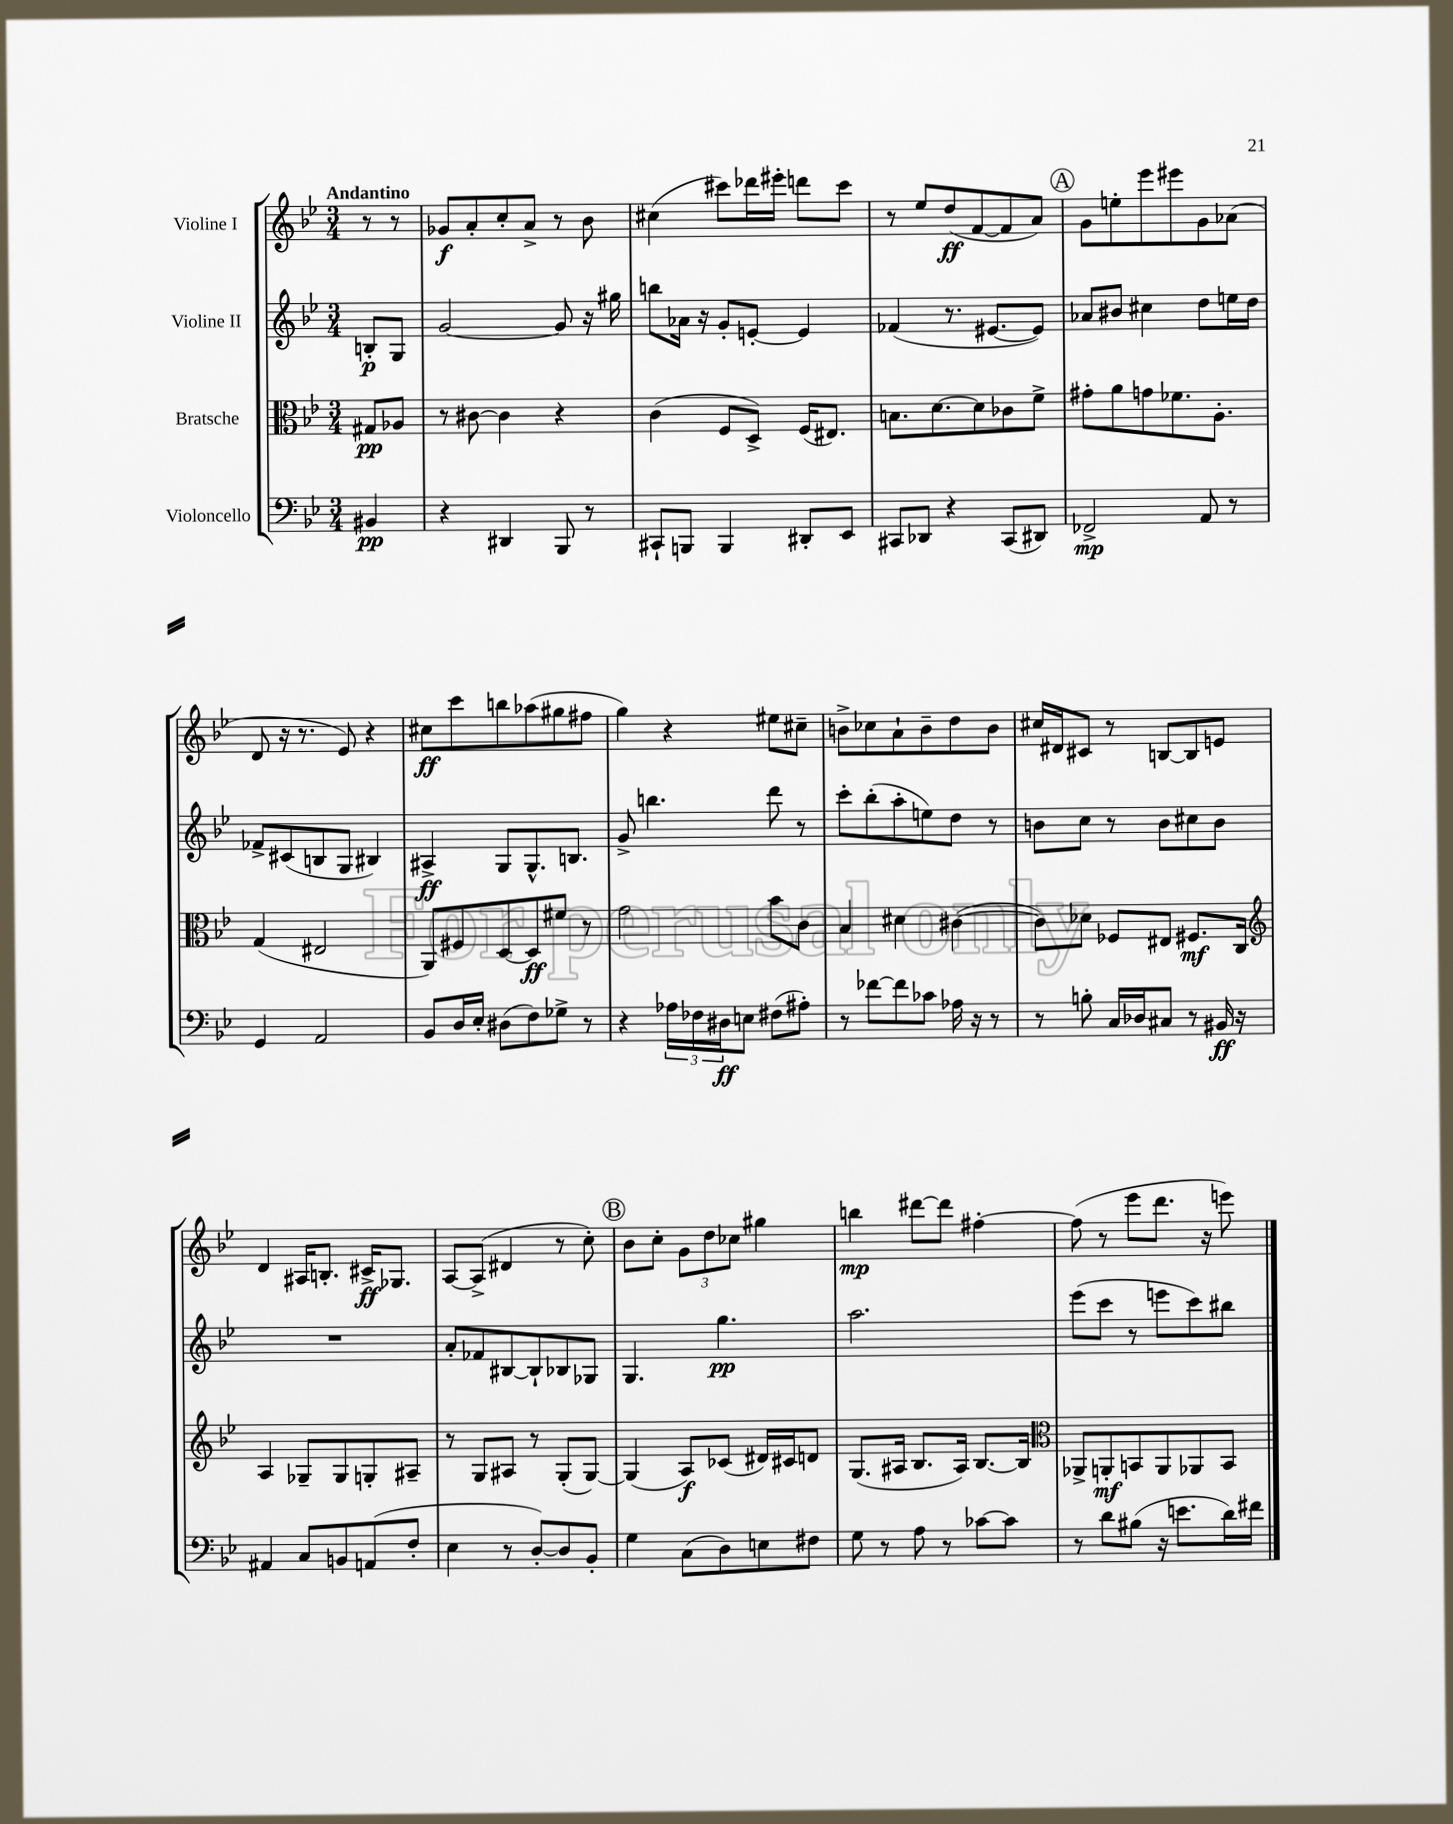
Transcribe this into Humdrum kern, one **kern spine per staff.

**kern	**kern	**kern	**kern
*staff4	*staff3	*staff2	*staff1
*clefF4	*clefC3	*clefG2	*clefG2
*k[b-e-]	*k[b-e-]	*k[b-e-]	*k[b-e-]
*M3/4	*M3/4	*M3/4	*M3/4
4BB#	8G#	8B'	8r
.	8A-	8G	8r
=	=	=	=
4r	8r	[2g	8g-
.	[8c#	.	8a'
4DD#	4c#]	.	8cc'
.	.	.	8a^
8BBB-	4r	8g]	8r
8r	.	16r	8b-
.	.	16gg#	.
=	=	=	=
8CC#`	(4c	8bb	(4cc#
8BBB	.	16a-	.
.	.	16r	.
4BBB	8F	8g'	8ccc#)
.	8D^)	[8e'	16ddd-
.	.	.	16eee#'
8DD#'	(16F	4e]	8ddd
.	8.E#)	.	.
8EE-	.	.	8ccc#
=	=	=	=
8CC#	8.B	(4f-	8r
8DD-	.	.	8ee-
.	[8.d	.	.
4r	.	8.r	(8dd
.	8d]	.	[8f
.	.	[8.e#	.
(8CC#	8c-	.	8f]
8DD#)	8f^	8e#])	8a)
=	=	=	=
2FF-^	8g#'	8a-	8g
.	8a	8b#	8ee'
.	8g	4cc#	8eee-
.	8.f-	.	8eee#
8AA	.	8dd	8g
.	8.A'	.	.
8r	.	16ee	(8a-
.	.	16dd	.
=	=	=	=
4GG	(4G	8f-^	8d
.	.	(8c#	16r
.	.	.	8.r
2AA	2E#	8B	.
.	.	8G	8e-)
.	.	4B#)	4r
=	=	=	=
8BB-	8AA)	4A#^	8cc#
16D	8F#	.	8ccc
16E-'	.	.	.
(8D#	[8D	8G	8bb
8F)	8D]	8.G^^	(8aa-
8G-^	8f#	.	8gg#
.	.	8.B	.
8r	8r	.	8ff#
=	=	=	=
4r	2g	8g^	4gg)
.	.	4.bb	.
24A-	.	.	4r
24F-	.	.	.
24D#	.	.	.
8E	.	.	.
(8F#	8b-	8ddd	8ee#
8A#')	8c	8r	8cc#~
=	=	=	=
8r	4B-	8ccc'	8b^
[8f-	.	(8bb-'	8cc-
8f-]	4d#	8aa'	8a`
8c-	.	8ee)	8b~
16A-	([4c#	8dd	8dd
16r	.	.	.
8r	.	8r	8b
=	=	=	=
8r	8c#])	8b	16cc#
.	.	.	16d#
8B'	8d-	8cc	8c#
16C	8F-	8r	8r
16D-	.	.	.
8C#	8E#	8b	[8B
8r	8.F#	8cc#	8B]
16BB#	.	8b	8e
16r	16C	.	.
=	=	=	=
*	*clefG2	*	*
4AA#	4A	2.r	4d
8C	8G-~	.	16A#
.	.	.	8.B'
8BB	8G-	.	.
(8AA	8G'	.	16c#^
.	.	.	8.G-
8F'	8A#~	.	.
=	=	=	=
4E-	8r	8a'	[8A
.	8G	8f-	(8A^]
8r	8A#	[8B#	4d#
[8D')	8r	8B#`]	.
8D]	(8G'	8B-	8r
8BB-'	[8G)	8G-	8cc')
=	=	=	=
4G	(4G]	4.G	8b-
.	.	.	8cc'
(8C	8A)	.	12g
.	.	.	12dd
8D)	(8c-	4.gg	.
.	.	.	12cc-
8E	16d#)	.	4gg#
.	16c#	.	.
8F#	8d	.	.
=	=	=	=
8G	(8.G	2.aa	4bb
8r	.	.	.
.	16A#	.	.
8A	8.B-	.	[8ddd#
8r	.	.	8ddd#]
.	16A#)	.	.
[8c-	[8.B-	.	[4ff#'
8c-]	.	.	.
.	16B-]	.	.
=	=	=	=
*	*clefC3	*	*
8r	8AA-^	(8eee-	(8ff#]
8d	8AA'	8ccc	8r
(8B#	8BB	8r	8eee-
16r	8AA	8eee	8.ddd
8.e	.	.	.
.	8AA-	8ccc)	.
.	.	.	16r
16d)	8BB	8bb#	8eee)
16f#	.	.	.
==	==	==	==
*-	*-	*-	*-
